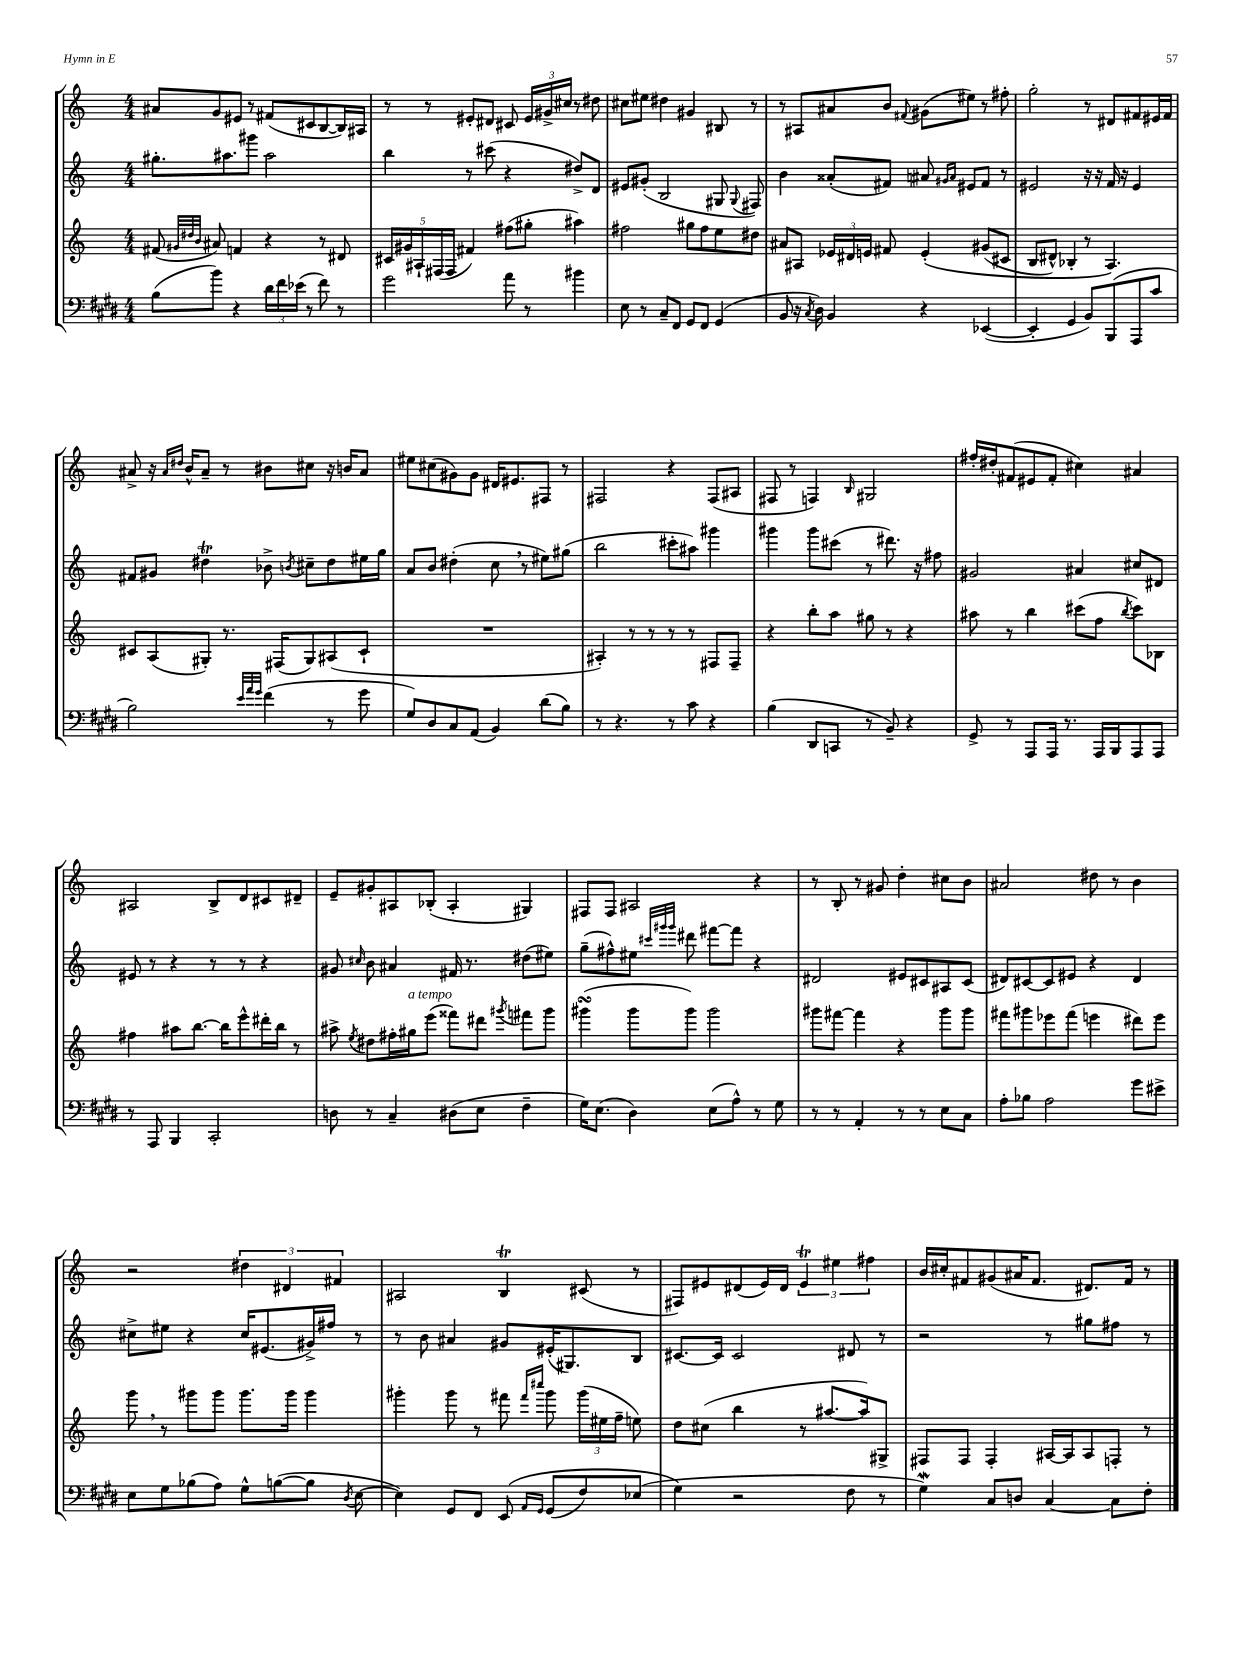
<<
\new StaffGroup <<
\new Staff = "s0" {
    \clef treble \key c \major \numericTimeSignature \time 4/4
    \autoBeamOff ais'8[ g'8 eis'8] r8 fis'8[( cis'8 b8~ b16) ais16] |
    r8 r8 eis'8[-. dis'8] cis'8 \tuplet 3/2 { eis'16[ gis'16-> cis''16] } r8 dis''8 |
    cis''8[ eis''8] dis''4 gis'4 bis8 r8 |
    r8 ais8[ ais'8 b'8] \appoggiatura { fis'8 } gis'8[( eis''8]) r8 fis''8-. |
    g''2-. r8 dis'8[ fis'8 eis'16 fis'16] |
    ais'8-> r16 \grace { ais'16[ dis''16] } b'16[-^ ais'8]-- r8 bis'8[ cis''8] r16 b'16[ ais'8] |
    eis''8[ cis''8( gis'8) gis'8] dis'16[ eis'8. fis8] r8 |
    fis2 r4 fis8[( ais8] |
    fis8 r8 f4) \grace { b16 } gis2 |
    fis''16[-. dis''16-. fis'8( eis'8 fis'8]-. cis''4) ais'4 |
    ais2 b8[-> d'8 cis'8 dis'8]-- |
    e'8[-- gis'8-. ais8 bes8]-.( ais4-. gis4) |
    fis8[ fis8] ais2 r4 |
    r8 b8-. r8 gis'8 d''4-. cis''8[ b'8] |
    ais'2 dis''8 r8 b'4 |
    r2 \tuplet 3/2 { dis''4 dis'4 fis'4 } |
    ais2 b4\trill cis'8( r8 |
    fis8[) eis'8 dis'8( eis'16) dis'16] \tuplet 3/2 { eis'4\trill eis''4 fis''4 } |
    b'16[ cis''16-. fis'8 gis'8( ais'16 fis'8.] dis'8.[) fis'16] r8 \bar "|." |
}
\new Staff = "s1" {
    \clef treble \key c \major \numericTimeSignature \time 4/4
    \autoBeamOff gis''8.[-. ais''8. gis'''8] ais''2 |
    b''4 r8 cis'''8( r4 dis''8[->) d'8] |
    eis'8[ gis'8]-.( b2 gis8 \appoggiatura { gis8 } fis8) |
    b'4 aisis'8[-.( fis'8]) ais'8 \grace { gis'16[ ais'16] } eis'8[ fis'8] r8 |
    eis'2 r16 r16 f'16 r16 eis'4 |
    fis'8[ gis'8] dis''4\trill bes'8-> \acciaccatura { b'8 } cis''8[-- dis''8 eis''16 g''16] |
    a'8[ b'8] dis''4-.( c''8 \breathe r8 eis''8[) gis''8]( |
    b''2 cis'''8[-. ais''8]) gis'''4 |
    gis'''4 gis'''8[ cis'''8]( r8 dis'''8.) r16 fis''8 |
    gis'2 ais'4 cis''8[ dis'8] |
    eis'8 r8 r4 r8 r8 r4 |
    gis'8 \grace { cis''16 } b'8 ais'4 fis'16 r8. dis''8[( eis''8]) |
    g''8[--( fis''8-^) eis''8] \grace { cis'''32[ gis'''32 gis'''32] } dis'''8 fis'''8[~ fis'''8] r4 |
    dis'2 eis'8[ cis'8 ais8 cis'8]( |
    dis'8[) cis'8~ cis'8 eis'8] r4 dis'4 |
    cis''8[-> eis''8] r4 cis''16[ eis'8.( gis'16->) fis''16] r8 |
    r8 b'8 ais'4 gis'8[ eis'16-.( gis8.) b8] |
    cis'8.[~ cis'16] cis'2 dis'8 r8 |
    r2 r8 gis''8[ fis''8] r8 \bar "|." |
}
\new Staff = "s2" {
    \clef treble \key c \major \numericTimeSignature \time 4/4
    \autoBeamOff fis'8( \grace { gis'32[ dis''32 b'32] } ais'8) f'4 r4 r8 dis'8 |
    \tuplet 5/4 { cis'16[ gis'16 ais16-! fis16( fis16] } fis'4) fis''8[( gis''8]-. ais''4) |
    fis''2 gis''8[ fis''8 e''8 dis''8] |
    ais'8[ ais8] \tuplet 3/2 { ees'16[ dis'16 e'16] } fis'8 e'4-.\( gis'8[( cis'8] |
    b8[ dis'8]-^) bes4-. r8 a4.\) |
    cis'8[ a8( gis8]-.) r8. fis16[( gis8) ais8( cis'8]-! |
    R1 |
    ais4-.) r8 r8 r8 r8 fis8[ fis8]-- |
    r4 b''8[-. a''8] gis''8 r8 r4 |
    ais''8 r8 b''4 cis'''8[( f''8] \acciaccatura { b''8 } cis'''8[) bes8] |
    fis''4 ais''8[ b''8.]~ b''16[ e'''8-^ dis'''16-. b''16] r8 |
    ais''8-> \acciaccatura { e''8 } dis''8[ fis''16-. gis''16^\markup { \italic "a tempo" } e'''8]( fisis'''8[) dis'''8] \acciaccatura { gis'''8 } fis'''8[ gis'''8] |
    gis'''4\turn( gis'''8[ gis'''8]) gis'''2 |
    gis'''8[ fis'''8]~ fis'''4 r4 gis'''8[ gis'''8] |
    fis'''8[ gis'''8 ees'''8 fis'''8]( e'''4 dis'''8[) e'''8] |
    g'''8 \breathe r8 gis'''8[ gis'''8] gis'''8.[ gis'''16] gis'''4 |
    gis'''4-. gis'''8 r8 fis'''8 \grace { fis'''16[ cis''''16] } gis'''8 \tuplet 3/2 { gis'''16[( eis''16 f''16]-- } e''8) |
    d''8[ cis''8]( b''4 r8 ais''8.[~ ais''16) gis8]-> |
    fis8[ fis8] fis4-. ais16[~ ais16 ais8 f8]-. r8 \bar "|." |
}
\new Staff = "s3" {
    \clef bass \key e \major \numericTimeSignature \time 4/4
    \autoBeamOff b8[( b'8]) r4 \tuplet 3/2 { dis'16[ fis'16 ees'16]( } r8 fis'8) r8 |
    gis'2 a'8 r8 bis'4 |
    e8 r8 cis8[-- fis,8] gis,8[ fis,8] gis,4( |
    b,8 r16 \acciaccatura { cis8 } dis16) b,4 r4 ees,4~( |
    ees,4-. gis,4 b,8[) b,,8( a,,8 cis'8] |
    b2) \grace { e'32[ a'32 gis'32] } fis'4( r8 gis'8 |
    gis8[) dis8 cis8 a,8]( b,4) dis'8[( b8]) |
    r8 r4. r8 cis'8 r4 |
    b4( dis,8[ c,8] r8 b,8--) r4 |
    gis,8-> r8 a,,8[ a,,16] r8. a,,16[ b,,16 a,,8 a,,8] |
    r8 a,,8 b,,4 cis,2-. |
    d8 r8 cis4-- dis8[( e8] fis4-- |
    gis16[) e8.]( dis4) e8[( a8]-^) r8 gis8 |
    r8 r8 a,4-. r8 r8 e8[ cis8] |
    a8[-. bes8] a2 gis'8[ eis'8]-> |
    e8[ gis8 bes8( a8]) gis8[-^ b8~( b8] \acciaccatura { dis8 } e8~ |
    e4) gis,8[ fis,8] e,8\( \grace { a,16[ gis,16] } gis,8[( fis8) ees8]( |
    gis4\) r2 fis8 r8 |
    gis4\mordent) cis8[ d8] cis4~ cis8[ fis8]-. \bar "|." |
}
>>
>>
\layout { \context { \Score \remove "Bar_number_engraver" } }
